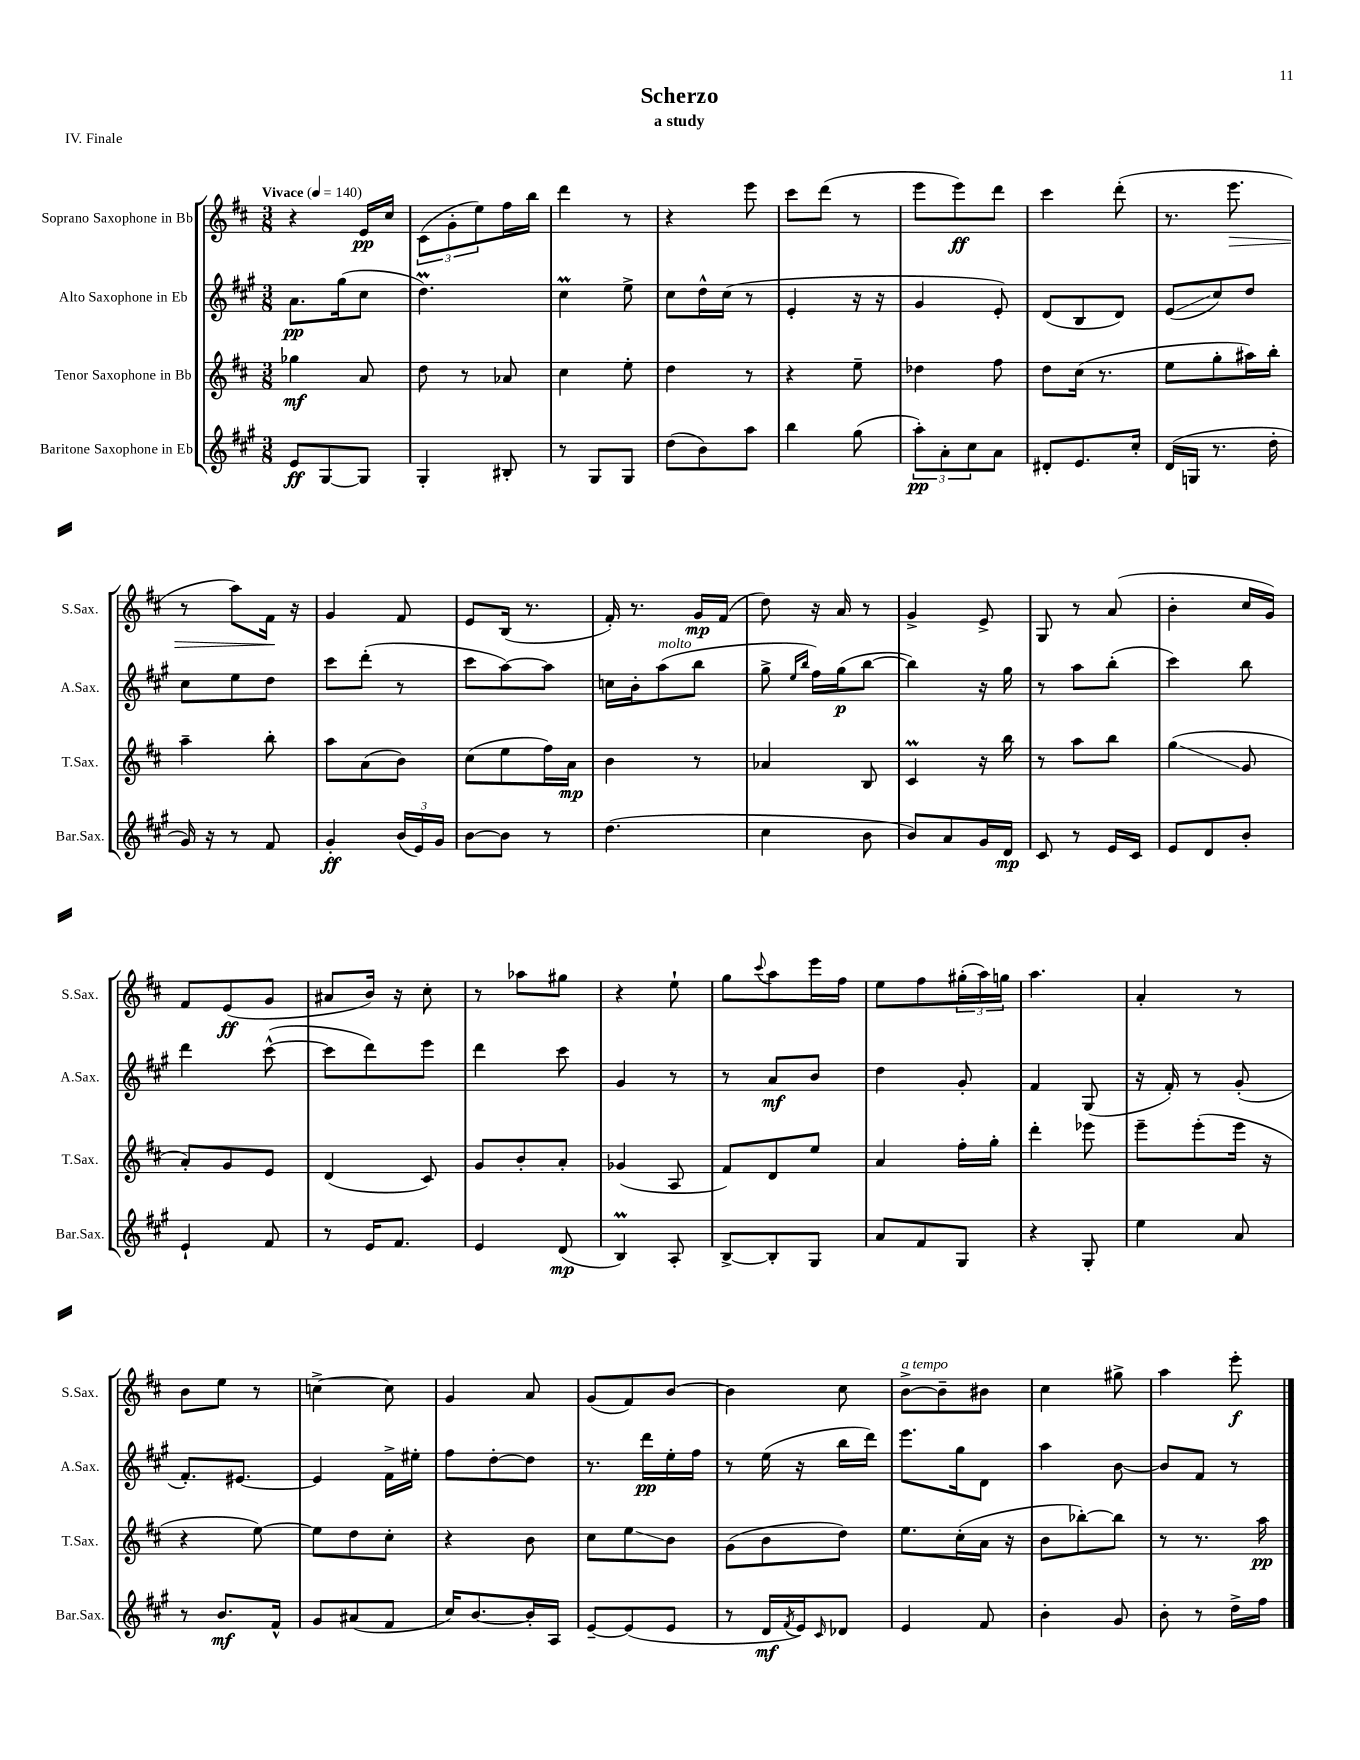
\header { title = "Scherzo" subtitle = "a study" piece = "IV. Finale" }
<<
\new StaffGroup <<
\new Staff = "s0" \with { instrumentName = "Soprano Saxophone in Bb" shortInstrumentName = "S.Sax." } {
    \clef treble \key d \major \numericTimeSignature \time 3/8 \tempo "Vivace" 4 = 140
    r4 e'16\pp cis''16 |
    \tuplet 3/2 { cis'8( g'8-. e''8) } fis''16 b''16 |
    d'''4 r8 |
    r4 e'''8 |
    cis'''8 d'''8( r8 |
    e'''8 e'''8\ff) d'''8 |
    cis'''4 d'''8-.( |
    r8. e'''8.\> |
    r8 a''8) fis'16\! r16 |
    g'4 fis'8 |
    e'8 b16( r8. |
    fis'16-.) r8. g'16\mp fis'16( |
    d''8) r16 a'16 r8 |
    g'4-> e'8-> |
    g8 r8 a'8( |
    b'4-. cis''16 g'16) |
    fis'8 e'8\ff( g'8 |
    ais'8 b'16) r16 cis''8-. |
    r8 aes''8 gis''8 |
    r4 e''8-! |
    g''8 \appoggiatura { cis'''8 } a''8 e'''16 fis''16 |
    e''8 fis''8 \tuplet 3/2 { gis''16-.( a''16) g''16 } |
    a''4. |
    a'4-. r8 |
    b'8 e''8 r8 |
    c''4~-> c''8 |
    g'4 a'8 |
    g'8( fis'8) b'8~ |
    b'4 cis''8 |
    b'8~->^\markup { \italic "a tempo" } b'8-- bis'8 |
    cis''4 gis''8-> |
    a''4 e'''8-.\f \bar "|." |
}
\new Staff = "s1" \with { instrumentName = "Alto Saxophone in Eb" shortInstrumentName = "A.Sax." } {
    \clef treble \key a \major \numericTimeSignature \time 3/8
    a'8.\pp gis''16( cis''8 |
    d''4.\prall) |
    cis''4\prall e''8-> |
    cis''8 d''16-^ cis''16( r8 |
    e'4-. r16 r16 |
    gis'4 e'8-.) |
    d'8( b8 d'8) |
    e'8\glissando( cis''8) d''8 |
    cis''8 e''8 d''8 |
    cis'''8 d'''8-.( r8 |
    cis'''8 a''8~) a''8 |
    c''16 b'16-. a''8^\markup { \italic "molto" }( b''8 |
    gis''8-> \grace { e''16 b''16 } fis''16) gis''16\p( b''8~ |
    b''4) r16 gis''16 |
    r8 a''8 b''8-.( |
    cis'''4) b''8 |
    d'''4 cis'''8~-^( |
    cis'''8 d'''8) e'''8 |
    d'''4 cis'''8 |
    gis'4 r8 |
    r8 a'8\mf b'8 |
    d''4 gis'8-. |
    fis'4 gis8( |
    r16 fis'16-.) r8 gis'8-.( |
    fis'8.-.) eis'8.~ |
    eis'4 fis'16-> eis''16-. |
    fis''8 d''8~-. d''8 |
    r8. d'''16\pp e''16-. fis''16 |
    r8 e''16( r16 b''16 d'''16) |
    e'''8. gis''16 d'8 |
    a''4 b'8~ |
    b'8 fis'8 r8 \bar "|." |
}
\new Staff = "s2" \with { instrumentName = "Tenor Saxophone in Bb" shortInstrumentName = "T.Sax." } {
    \clef treble \key d \major \numericTimeSignature \time 3/8
    ges''4\mf a'8 |
    d''8 r8 aes'8 |
    cis''4 e''8-. |
    d''4 r8 |
    r4 e''8-- |
    des''4 fis''8 |
    d''8 cis''16( r8. |
    e''8 g''8-. ais''16) b''16-. |
    a''4-- b''8-. |
    a''8 a'8( b'8) |
    cis''8( e''8 fis''16) a'16\mp |
    b'4 r8 |
    aes'4 b8 |
    cis'4\prall r16 b''16 |
    r8 a''8 b''8 |
    g''4\glissando( g'8 |
    a'8-.) g'8 e'8 |
    d'4( cis'8) |
    g'8 b'8-. a'8-. |
    ges'4( a8 |
    fis'8) d'8 e''8 |
    a'4 fis''16-. g''16-. |
    d'''4-. ees'''8 |
    e'''8-- e'''8-.( e'''16 r16 |
    r4 e''8~) |
    e''8 d''8 cis''8-. |
    r4 b'8 |
    cis''8 e''8\glissando b'8 |
    g'8( b'8 d''8) |
    e''8. cis''16-.( a'16 r16 |
    b'8 bes''8~-.) bes''8 |
    r8 r8. a''16\pp \bar "|." |
}
\new Staff = "s3" \with { instrumentName = "Baritone Saxophone in Eb" shortInstrumentName = "Bar.Sax." } {
    \clef treble \key a \major \numericTimeSignature \time 3/8
    e'8\ff gis8~ gis8 |
    gis4-. bis8-. |
    r8 gis8 gis8 |
    d''8( b'8) a''8 |
    b''4 gis''8( |
    \tuplet 3/2 { a''8-.\pp) a'8-. cis''8 } a'8 |
    dis'8-. e'8. cis''16-. |
    d'16( g16 r8. d''16-. |
    gis'16) r16 r8 fis'8 |
    gis'4-.\ff \tuplet 3/2 { b'16( e'16) gis'16 } |
    b'8~ b'8 r8 |
    d''4.( |
    cis''4 b'8 |
    b'8) a'8 gis'16 d'16\mp |
    cis'8 r8 e'16 cis'16 |
    e'8 d'8 b'8-. |
    e'4-! fis'8 |
    r8 e'16 fis'8. |
    e'4 d'8\mp( |
    b4\prall) a8-. |
    b8~-> b8-. gis8 |
    a'8 fis'8 gis8 |
    r4 gis8-. |
    e''4 a'8 |
    r8 b'8.\mf fis'16-^ |
    gis'8 ais'8( fis'8 |
    cis''16) b'8.~ b'16-. a16 |
    e'8~-- e'8( e'8 |
    r8 d'16\mf \acciaccatura { fis'8 } e'16) \grace { cis'16 } des'8 |
    e'4 fis'8 |
    b'4-. gis'8 |
    b'8-. r8 d''16-> fis''16 \bar "|." |
}
>>
>>
\layout { \context { \Score \remove "Bar_number_engraver" } }
